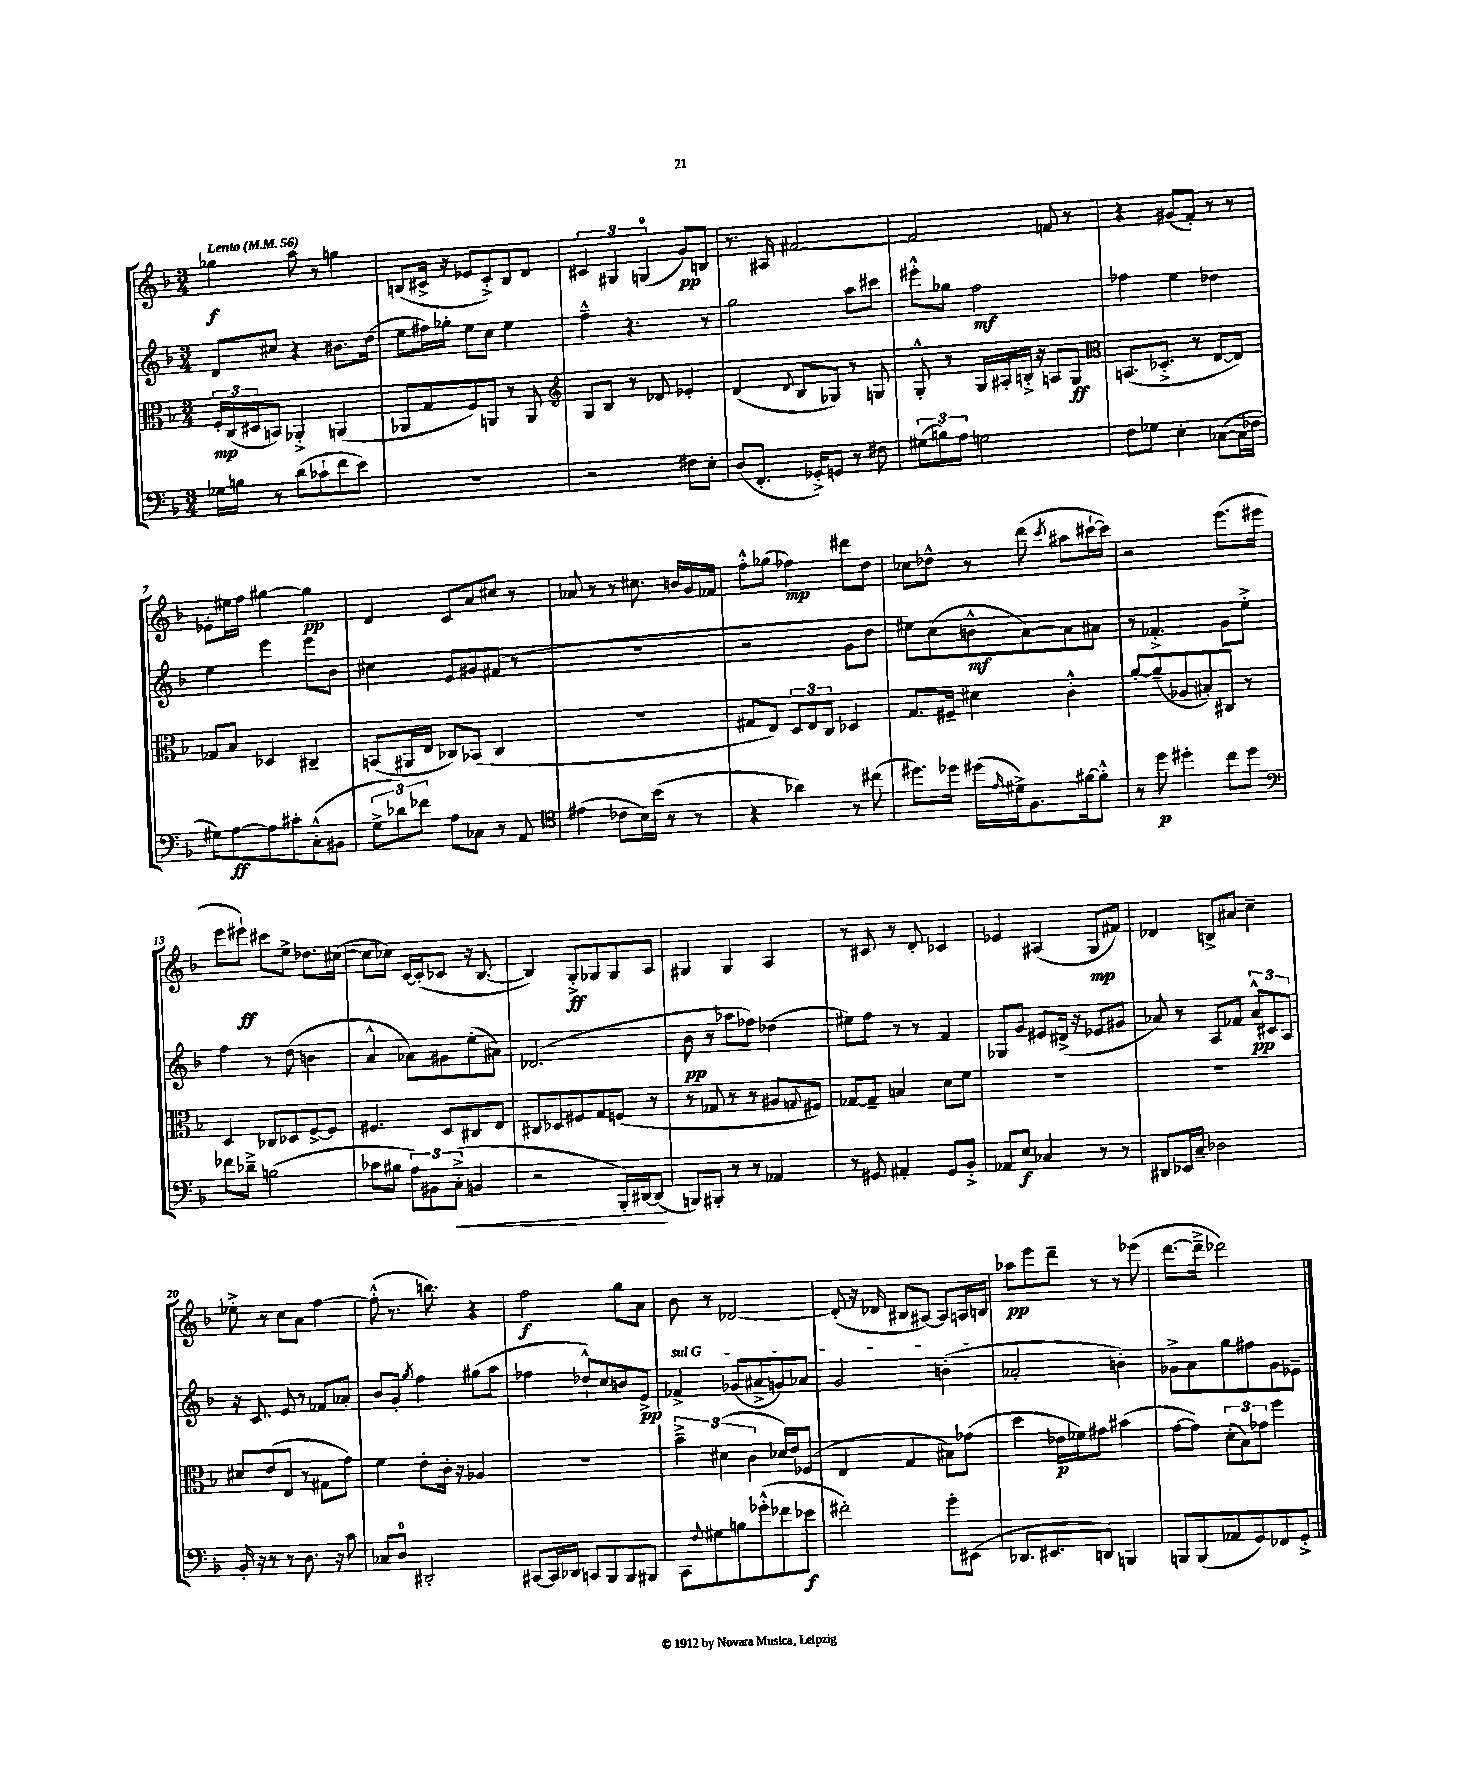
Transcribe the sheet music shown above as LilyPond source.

<<
\new StaffGroup <<
\new Staff = "s0" {
    \clef treble \key f \major \numericTimeSignature \time 3/4 \tempo "Lento" 4 = 56
    ges''4\f a''8 r8 g''4 |
    b8( cis'16-> r16 ees'8 cis'8-.->) b8 d'8 |
    \tuplet 3/2 { cis'4 gis4 g4-0( } g'8\pp) b8 |
    r8. ais16 fis'2~ |
    fis'2 f'8 r8 |
    r4 gis'8( f'8-.) r8 r8 |
    ees'8-. eis''16 f''16 gis''4~ gis''4\pp |
    d'4 c'8 a'8 cis''8 r8 |
    aes'8 r8 r8 cis''8. b'16 g'16 fes'16 |
    f''8-.-^ ges''8( fes''4\mp) dis'''8 d''8 |
    ces''8 des''8-^ r8 d'''8( \acciaccatura { c'''8 } ais''8 cis'''16~-! cis'''16) |
    r2 e'''8.( eis'''16 |
    e'''8 eis'''8-!\ff) cis'''8 e''8-> des''8. cis''16~( |
    cis''8 ces''8) c'16~ c'16-.( ces'8 r16 bes8.~ |
    bes4) g8-.->\ff ges8 ges8 a8 |
    gis4 gis4 a4 |
    r8 cis'8 r8 d'8-. ces'4 |
    ees'4 ais4( g8\mp fis'8) |
    des'4 b8-> ais'8 c''4-- |
    ees''8-.-> r8 c''8 a'8 f''4~ |
    f''8-.-^( r8. b''8.) r4 |
    f''2\f g''8 a'8 |
    bes'8 r8 des'2~ |
    des'8-.( r16 des'16 bis8 ais8~) ais8 a16 b16 |
    aes''8\pp e'''8 d'''8-- r8 r8 ees'''8( |
    d'''8.~ d'''16---> des'''2) \bar "|." |
}
\new Staff = "s1" {
    \clef treble \key f \major \numericTimeSignature \time 3/4
    d'8 cis''8 r4 bis'8. d''16( |
    e''8 fis''16) ges''16-. e''8 c''8 e''4 |
    f''4---^ r4. r8 |
    g''2 a''8 cis'''8 |
    eis'''8-.-^ ges''8 f''2\mf |
    fes''4 e''4 des''4 |
    e''4 e'''4 e'''8 bes'8 |
    cis''4 e'8 gis'8 fis'8( r8 |
    R2. |
    r2 g'8 d''8 |
    eis''8) c''8( b'8-^\mf a'8~) a'8 ais'8 |
    r8 fes'4.-.-> g'8 e''8-.-> |
    f''4 r8 d''8( b'4 |
    a'4-^ aes'8) gis'8 e''8-.( ais'8) |
    des'2.( |
    bes'8\pp r8 aes''8 fes''8) des''4( |
    eis''8) f''8 r8 r8 f'4 |
    ges8 g'8 eis'8 dis'16->( r16 ees'8 gis'8 |
    aes'8) r8 a8 fes'8 \tuplet 3/2 { aes'8-^\pp cis'8 a8 } |
    r16 c'8. e'8 r8 fes'8 aes'8-. |
    bes'8 g'8-. \acciaccatura { g''8 } f''4 gis''8( a''8 |
    fes''4 des''8-!-^) c''8 b'8 e'8->\pp |
    \once \override TextSpanner.bound-details.left.text = \markup { \italic "sul G" } fes'4->\startTextSpan ges'8( ais'8-> g'8) aes'8 |
    g'2 b'4-.\stopTextSpan( |
    aes'2-. b'4-.) |
    ges'8-> a'8 g''8 fis''8 ges'8 ees'8-- \bar "|." |
}
\new Staff = "s2" {
    \clef alto \key f \major \numericTimeSignature \time 3/4
    \tuplet 3/2 { f16-.\mp c16( dis16 } b,8) aes,4-.-> a,4( |
    aes,8 g8 f8) a,8 r8 a,8 |
    \clef treble g8 bes8 r8 des'8 ees'4-. |
    d'4( \appoggiatura { d'8 } bes8 ges8) r8 g8 |
    g8-.-^ r8 g16 ais16-. b16-.-> r16 a8 g8\ff |
    \clef alto b,8.( des8.-.-> r8 e8~ e8) |
    ges8 bes8 des4 cis4-- |
    b,8( ais,16 e16 ces8) bes,8( ces4 |
    R2. |
    gis8 e8) \tuplet 3/2 { d8 e8 c8 } des4 |
    g8. fis16-- dis'4 c'4-.-^ |
    a'8~-. a'8--( aes8 bis8-.) cis8 r8 |
    d4 ces8 des8 f8~-> f8 |
    fis4. d8 cis8 e8 |
    cis8 des8 fis8 g8 f8( r8 |
    r8 ges8 r8 r8 ais8 \appoggiatura { g8 } fis8) |
    ges8~ ges8-- b4 d'8 f'8 |
    R2. |
    R2. |
    dis'8 e'8( e8 r8 gis8 g'8) |
    f'4 e'8-. c'16-. r16 aes4 |
    R2. |
    \tuplet 3/2 { bes'4---> dis'4( c'4 } des'16) e'16 fes8( |
    e4 g4 bis8) ges'8( |
    d''4 ees'16\p fes'16) gis'8 bis'4( |
    g'8~ g'8) \tuplet 3/2 { d'8-.( bes8) ges'8 } f''4 \bar "|." |
}
\new Staff = "s3" {
    \clef bass \key f \major \numericTimeSignature \time 3/4
    ges16 b16 r8 d'8( ces'8-! f'8 e'8) |
    R2. |
    r2 fis8 e8-. |
    d8( f,8.-. ges,16-.->) g,8 r8 fis8 |
    \tuplet 3/2 { gis8( b8) a8 } g2 |
    f8 ges8 e4-. ces8~( ces16 fes16 |
    gis8) a8~\ff a8 cis'8-. c8-.-^( bis,8 |
    \tuplet 3/2 { g8-> des'8) fes'8 } a8 ces8 r8 a,8 |
    \clef tenor eis'4( ces'8 bes16) bes'16( r8 r8 |
    r4 aes'4) r8 cis''8( |
    dis''8.) des''16 dis''16( \grace { e'16 } dis'16->) f8. fis'16~ fis'8-.-^ |
    r8 d''8\p dis''4-. c''8 dis''8 |
    \clef bass fes'8 des'8---> b2( |
    ces'8 bis8 \tuplet 3/2 { a8) bis,8 c8-.->\<( } b,4 |
    r2 bes,,16-.) dis,16~ dis,8\!( |
    b,,8) bis,,8-. r8 r8 aes,4 |
    r8 gis,8 ais,4-. gis,8 bes,8-.-> |
    aes,8 e8\f ces4 r8 r8 |
    dis,8 ees,16 c16-- des2 |
    bes,16-. r16 r8 r8 d8. r16 c'8 |
    ces8 d8-0 dis,2-. |
    cis,8~ cis,16 des,16 c,8 bes,,8 bes,,8 bis,,8 |
    c,8 \appoggiatura { f8 } gis8 b8 ges'8-.-^( fes'8 ees'8\f |
    fis'2-.) g'8-. eis,8( |
    des,8. eis,8. d,8) b,,4 |
    b,,8 b,,8( aes,8 g,8) fes,8 g,8-.-> \bar "|." |
}
>>
>>
